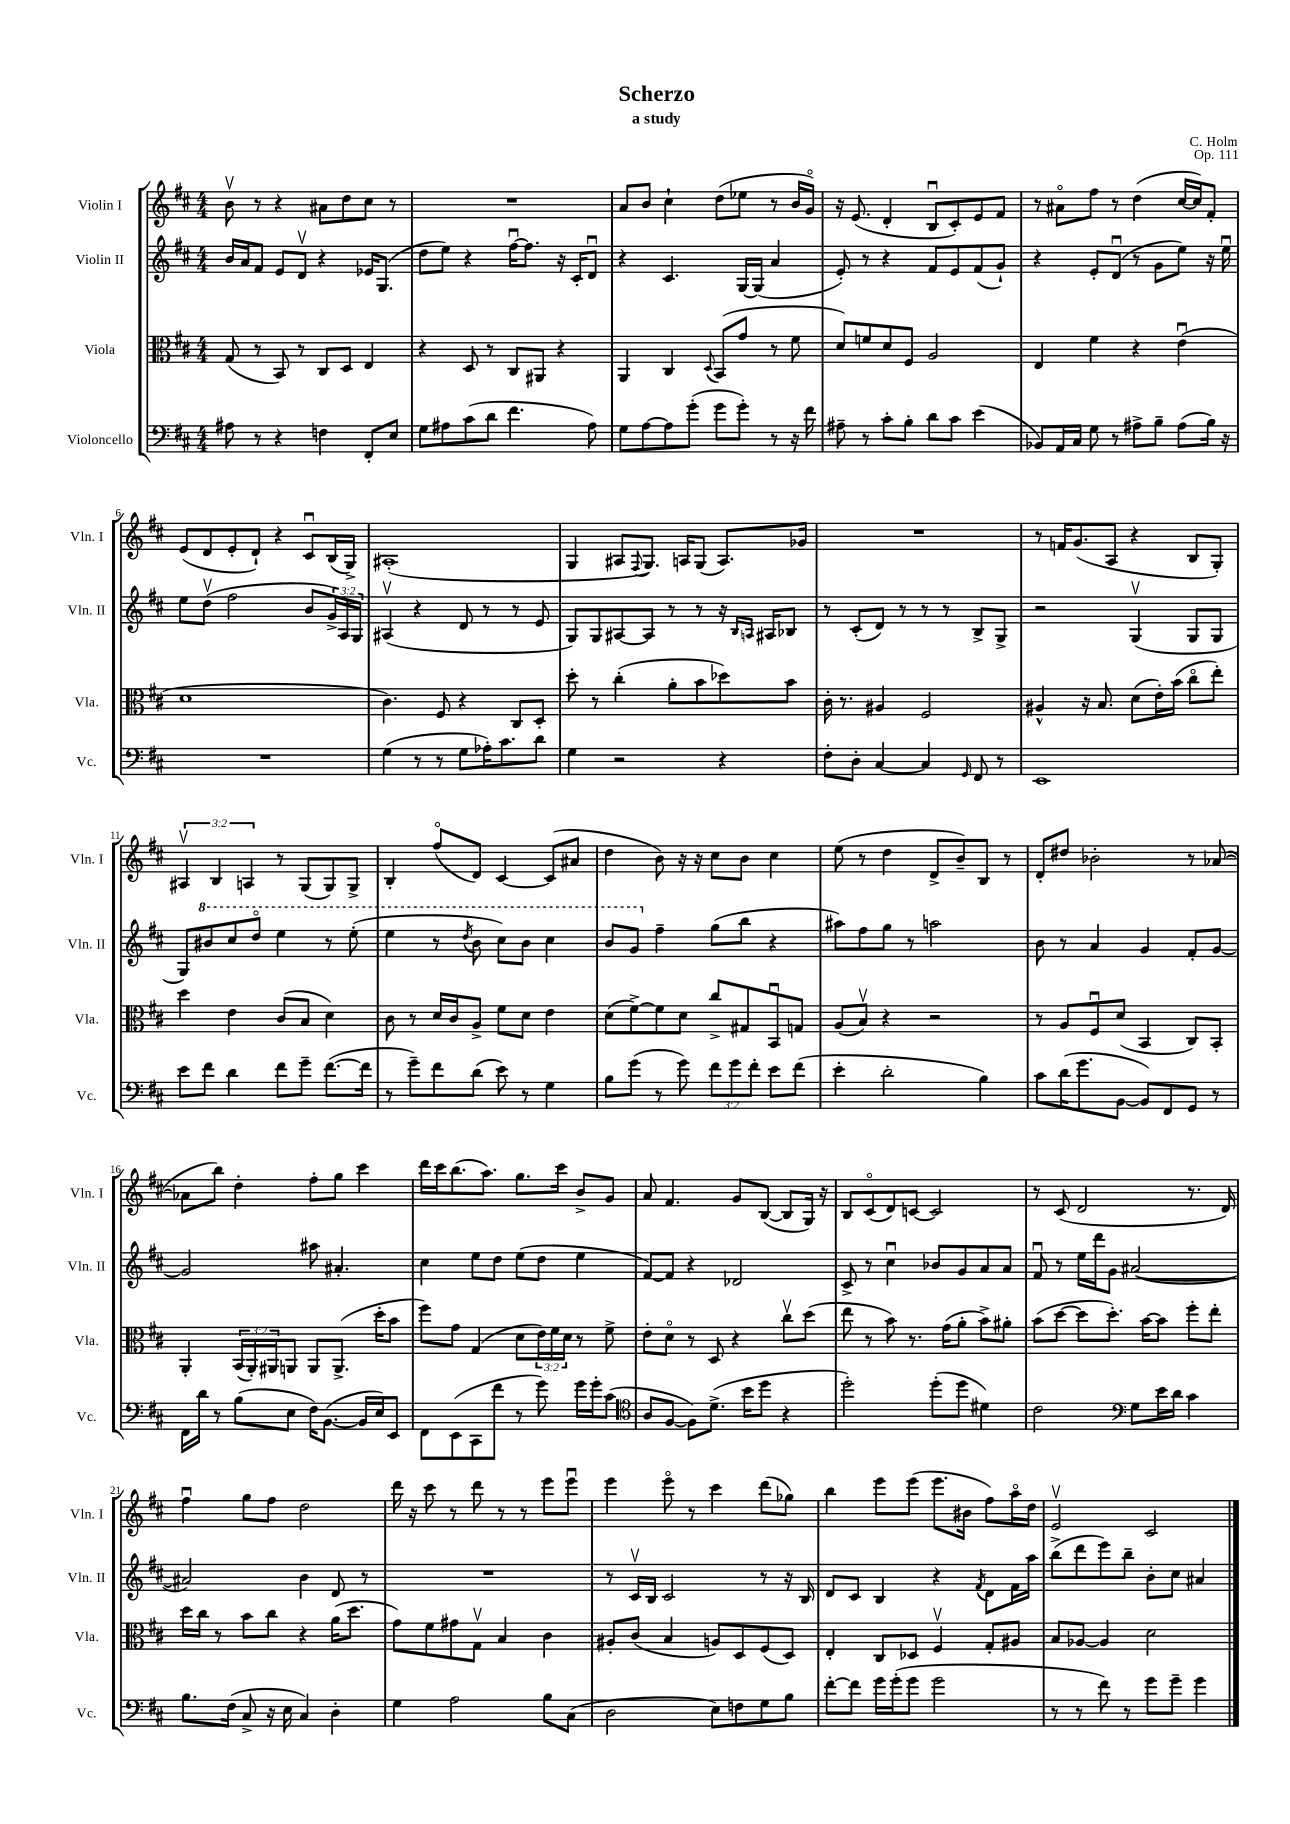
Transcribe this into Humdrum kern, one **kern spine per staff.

**kern	**kern	**kern	**kern
*staff4	*staff3	*staff2	*staff1
*clefF4	*clefC3	*clefG2	*clefG2
*k[f#c#]	*k[f#c#]	*k[f#c#]	*k[f#c#]
*M4/4	*M4/4	*M4/4	*M4/4
8A#	(8G	16b	8bv
.	.	16a	.
8r	8r	8f#	8r
4r	8BB)	8e	4r
.	8r	8dv	.
4F	8C#	4r	8a#
.	8D	.	8dd
8FF#'	4E	16e-	8cc#
.	.	(8.G	.
8E	.	.	8r
=	=	=	=
8G	4r	8dd	1r
8A#	.	8ee)	.
(8c#	8D	4r	.
8d	8r	.	.
4.f#	8C#	[16ff#u	.
.	.	8.ff#]	.
.	8AA#	.	.
.	4r	16r	.
.	.	16c#'	.
8A#)	.	8du	.
=	=	=	=
8G	4AA	4r	8a
[8A	.	.	8b
8A]	4C#	4.c#	4cc#`
(8g'	.	.	.
.	8qqD	.	.
8g	(8BB	.	(8dd
8g')	8g	[16G	8ee-
.	.	(16G]	.
8r	8r	4a	8r
16r	8f#	.	16b
16f#	.	.	16go)
=	=	=	=
8A#~	8d)	8e')	16r
.	.	.	(8.e
8r	8f	8r	.
8c#'	8d	4r	4d'
8B'	8F#	.	.
8d	2A	8f#	8Bu
8c#	.	8e	8c#')
(4e	.	(8f#	8e
.	.	8g`)	8f#
=	=	=	=
8BB-)	4E	4r	8r
16AA	.	.	8a#o
16C#	.	.	.
8G	4f#	8e'	8ff#
8r	.	(8du	8r
8A#^	4r	8r	(4dd
8B~	.	8g	.
(8A#	(4eu	8ee)	[16cc#
.	.	.	16cc#])
16B)	.	16r	8f#'
16r	.	16eeu	.
=	=	=	=
1r	1d	8ee	(8e
.	.	(8ddv	8d
.	.	2ff#	8e'
.	.	.	8d`)
.	.	.	4r
.	.	8b	8c#u
.	.	24g^)	(16B
.	.	24A	.
.	.	.	16G^)
.	.	24G	.
=	=	=	=
(4G	4.c#)	(4A#v	(1A#'
8r	.	4r	.
8r	8F#	.	.
8G	4r	8d	.
16A-')	.	8r	.
8.c#	.	.	.
.	8C#	8r	.
8d	8D'	8e	.
=	=	=	=
4G	8dd'	8G)	4G
.	8r	8G	.
2r	(4cc#'	[8A#	8A#
.	.	.	8qqF#
.	.	8A#]	8.G)
.	8a'	8r	.
.	.	.	16A
.	8b	8r	(8G
4r	8dd-)	16r	8.A)
.	.	16qqB	.
.	.	16qqA	.
.	.	16A#	.
.	8b	8B-	.
.	.	.	16g-
=	=	=	=
8F#'	16c#'	8r	1r
.	8.r	.	.
8D'	.	(8c#'	.
[4C#	4A#	8d)	.
.	.	8r	.
4C#]	2F#	8r	.
.	.	8r	.
16qqGG	.	.	.
8FF#	.	8B^	.
8r	.	8G^	.
=	=	=	=
1EE	4A#^^	2r	8r
.	.	.	16f
.	.	.	(8.g
.	16r	.	.
.	8.B	.	.
.	.	.	8A
.	(8d	(4Gv	4r
.	16e')	.	.
.	(16b	.	.
.	8cc#o	8G	8B
.	8ee')	8G	8G')
=	=	=	=
8e	4dd	8G)	6A#v
8f#	.	8bb#	.
.	.	.	6B
4d	4e	8ccc#	.
.	.	.	6A
.	.	8dddo	.
8f#	(8c#	4eee	8r
8g~	8B	.	(8G
([8.f#	4d)	8r	8G)
.	.	(8eee'	8G^
16f#]	.	.	.
=	=	=	=
8r	8c#	4eee	4B'
8g~)	8r	.	.
8f#	16d	8r	(8ff#o
.	16c#	.	.
.	.	8qddd	.
(8d	8A^	8bb	8d)
8e)	8f#	8ccc#)	[4c#
8r	8d	8bb	.
4G	4e	4ccc#	(8c#]
.	.	.	8a#
=	=	=	=
8B	(8d	8bb	4dd
(8g	[8f#^)	8gg	.
8r	8f#]	4ff#~	8b)
8g)	8d	.	16r
.	.	.	16r
12f#	8cc#^	(8gg	8cc#
12g	.	.	.
.	8G#	8bb	8b
12f#'	.	.	.
8e	8BBu	4r	4cc#
(8f#	8G	.	.
=	=	=	=
4e'	(8A	8aa#)	(8ee
.	8Bv)	8ff#	8r
2d'	4r	8gg	4dd
.	.	8r	.
.	2r	2aa	8d^
.	.	.	8b~)
4B)	.	.	8B
.	.	.	8r
=	=	=	=
8c#	8r	8b	8d'
(16d	8A	8r	8dd#
8.g	.	.	.
.	8F#u	4a	2b-'
[8BB	(8d	.	.
8BB])	4BB	4g	.
8FF#	.	.	.
8GG	8C#)	8f#'	8r
8r	8BB'	[8g	([8a-
=	=	=	=
16FF#	4AA'	2g]	8a-]
16d	.	.	.
8r	.	.	8bb)
(8B	(24BB	.	4dd'
.	24AA')	.	.
.	24AA#	.	.
8E	8AA	.	.
16F#)	8AA	8aa#	8ff#'
([8.BB	.	.	.
.	(8.AA^	4.a#'	8gg
16BB]	.	.	4ccc#
16E)	16dd'	.	.
8EE	8b	.	.
=	=	=	=
8FF#	8ff#)	4cc#	16ddd
.	.	.	16ccc#
(8EE	8g	.	(8.bb
8CC#	(4G	8ee	.
.	.	.	8.aa)
8f#	.	8dd	.
8r	8d	(8ee	8.gg
8g)	24e)	8dd	.
.	24f#	.	.
.	.	.	16ccc#
.	24d	.	.
16g	8r	4ee	8b^
16g'	.	.	.
(8c#	8f#^	.	8g
=	=	=	=
*clefC4	*	*	*
8A	8e'	[8f#)	8a
[8F#	8do	8f#]	4.f#
8F#])	8r	4r	.
(8.d^	8D	.	.
.	4r	2d-	8g
16b	.	.	.
8dd	.	.	([8B
4r	8cc#v	.	8B]
.	(8dd	.	16G)
.	.	.	16r
=	=	=	=
2dd')	8ee	8c#^	8B
.	8r	8r	(8c#o
.	8b)	4cc#u	8d)
.	8.r	.	[8c
(8dd'	.	8b-	2c]
.	(16g	.	.
8dd	8a'	8g	.
4d#)	8b^)	8a	.
.	8a#'	8a	.
=	=	=	=
2c#	(8b	8f#u	8r
.	[8dd	8r	(8c#
.	8dd]	16ee	2d
.	.	16ddd	.
.	8.dd')	8g	.
*clefF4	*	*	*
8G	.	([2a#	.
.	[16b	.	.
16e	8b]	.	.
16d	.	.	.
4c#	8ff#'	.	8.r
.	8ee'	.	.
.	.	.	16d)
=	=	=	=
8.B	16dd	2a#])	4ff#u
.	16cc#	.	.
.	8r	.	.
(16F#	.	.	.
8C#^	8b	.	8gg
16r	8cc#	.	8ff#
16E	.	.	.
4C#)	4r	4b	2dd
4D'	(16a	8d	.
.	8.dd	.	.
.	.	8r	.
=	=	=	=
4G	8g)	1r	16ddd
.	.	.	16r
.	8f#	.	8ccc#
2A	8g#	.	8r
.	8Gv	.	8ddd
.	4B	.	8r
.	.	.	8r
8B	4c#	.	8eee
(8C#	.	.	8eeeu
=	=	=	=
2D	8A#'	8r	4eee
.	(8c#	16c#v	.
.	.	16B	.
.	4B	2c#	8eeeo
.	.	.	8r
8E)	8A)	.	4ccc#
8F	8D	.	.
8G	(8F#	8r	(8ddd
8B	8D)	16r	8gg-)
.	.	16B	.
=	=	=	=
[8f#'	4E'	8d	4bb
8f#]	.	8c#	.
16g	8C#	4B	8eee
(16g'	.	.	.
8g	8D-	.	(8eee
2g	4F#v	4r	8.eee
.	.	.	16b#
.	.	8qf#	.
.	8G'	8d	8ff#)
.	8A#	16f#	16aao
.	.	16aa	16dd
=	=	=	=
8r	8B	(8bb^	2ev
8r	[8A-	8ddd	.
8f#)	4A-]	8eee)	.
8r	.	8bb~	.
8g	2d	8b'	2c#
8g~	.	8cc#	.
4g	.	4a#	.
==	==	==	==
*-	*-	*-	*-
